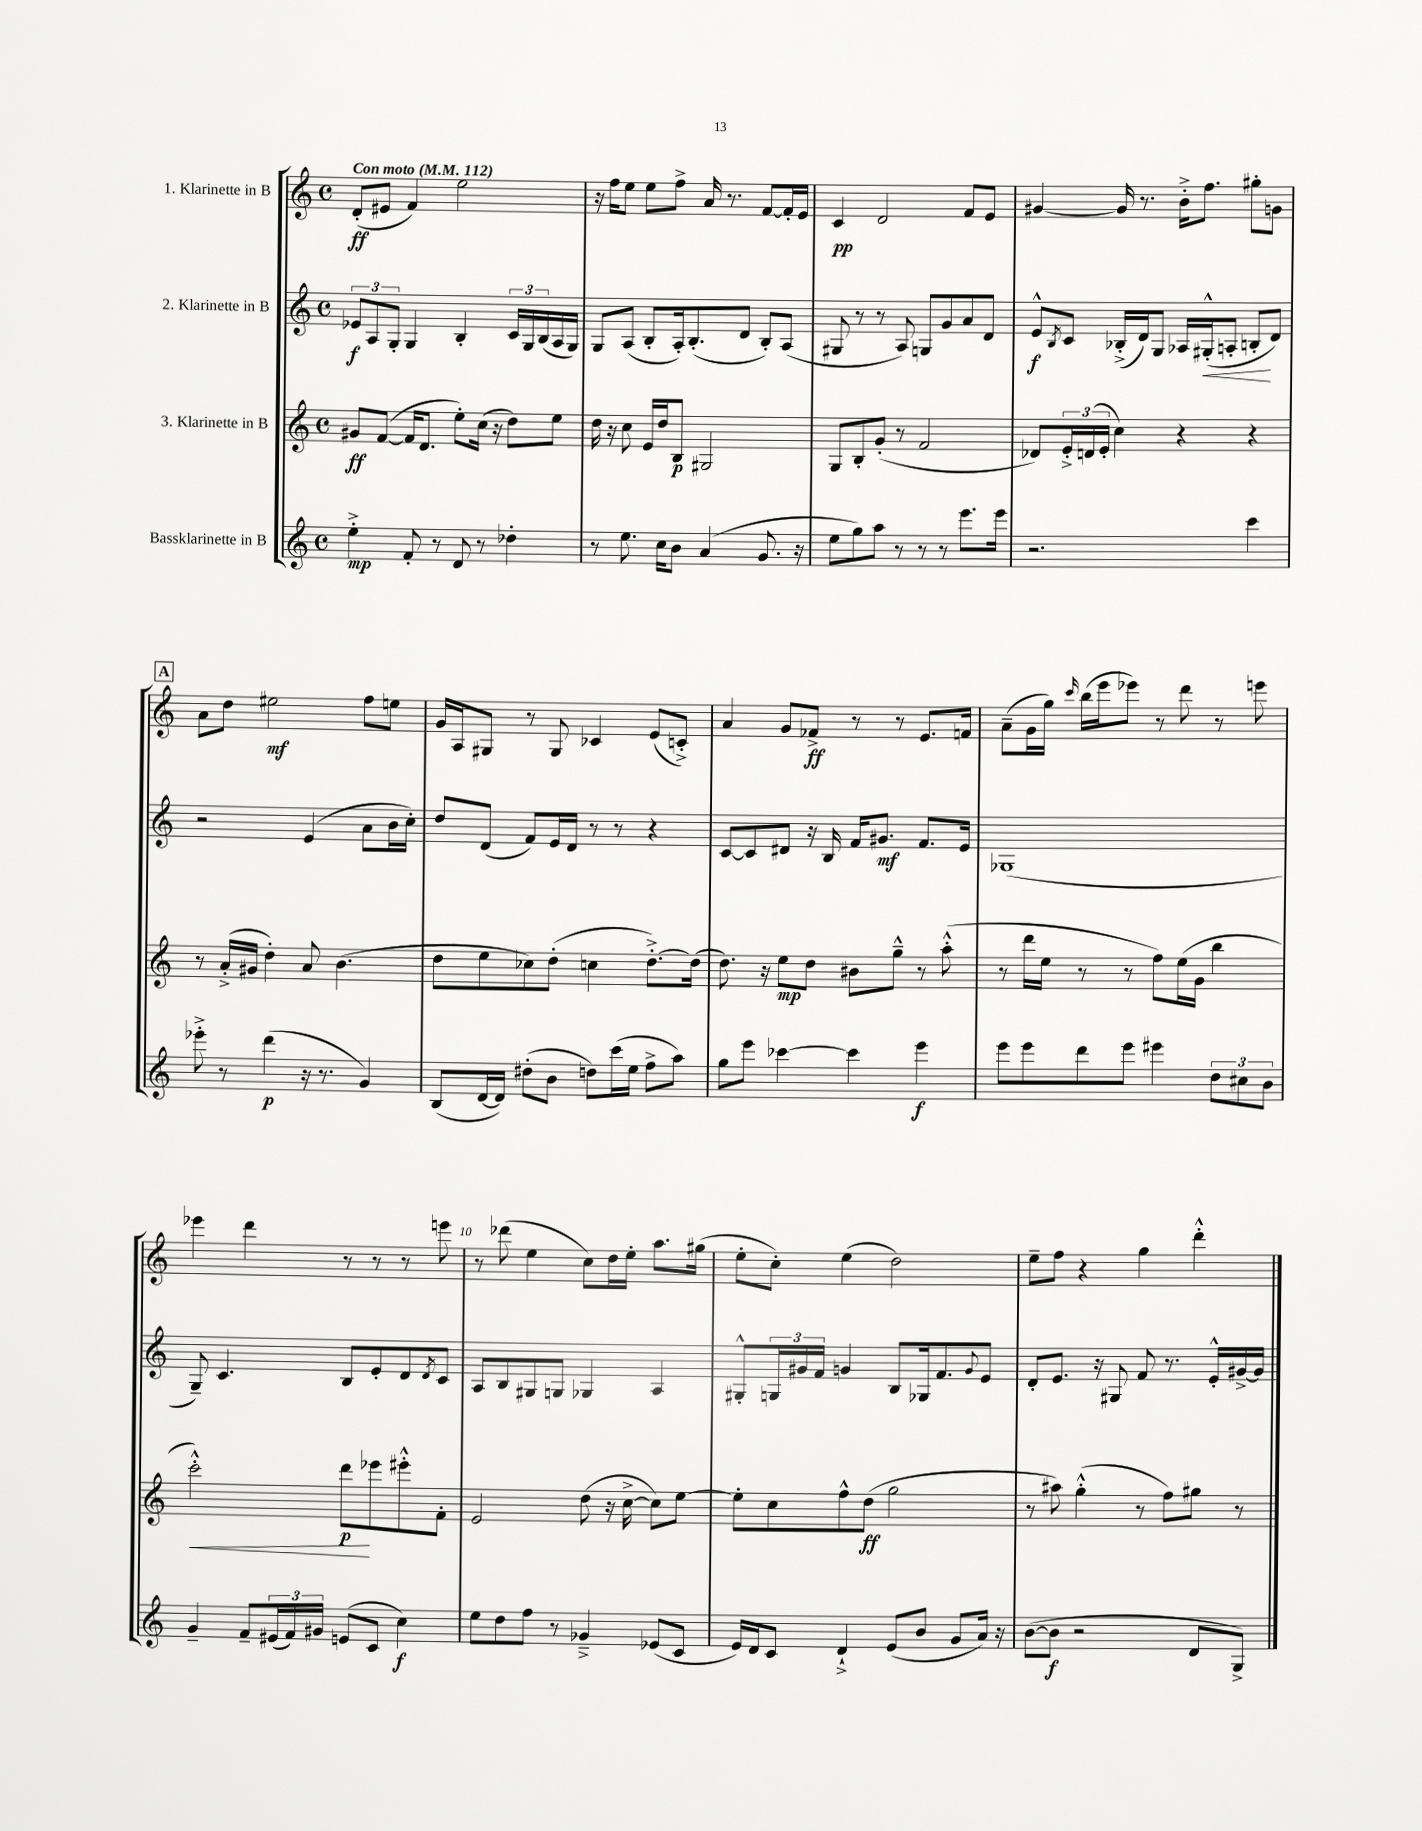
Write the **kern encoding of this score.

**kern	**kern	**kern	**kern
*staff4	*staff3	*staff2	*staff1
*clefG2	*clefG2	*clefG2	*clefG2
*k[]	*k[]	*k[]	*k[]
*M4/4	*M4/4	*M4/4	*M4/4
*met(c)	*met(c)	*met(c)	*met(c)
*MM112	*MM112	*MM112	*MM112
4ee'^	8g#	12e-	(8d'
.	.	12A	.
.	([8f	.	8e#
.	.	12G'	.
8f'	16f]	4G	4f)
.	8.d	.	.
8r	.	.	.
8d	8ee')	4B'	2ee
8r	(16cc	.	.
.	16r	.	.
4dd-'	8dd)	24c	.
.	.	24G	.
.	.	(24B	.
.	8ee	16A	.
.	.	16G)	.
=	=	=	=
8r	16dd	8G	16r
.	16r	.	16ff
8.ee	8cc	(8A	8ee
.	16e	8B'	8ee
16cc	16dd	.	.
8b	8B	16A')	8ff^
.	.	(8.B'	.
(4a	2G#	.	16a
.	.	.	8.r
.	.	8d	.
8.g	.	8B')	[8f
.	.	(8A	16f']
16r	.	.	16e
=	=	=	=
8ee	8G	8G#	4c
8gg)	8B'	8r	.
8aa	(8g'	8r	2d
8r	8r	8A)	.
8r	2f	8G	.
8r	.	8g	.
8.eee	.	8a	8f
.	.	8d	8e
16eee	.	.	.
=	=	=	=
2.r	8d-)	8e^^	[4g#
.	.	8qB	.
.	24e'^	8c	.
.	(24d	.	.
.	24e'	.	.
.	4cc)	(16B-'^	16g#]
.	.	16d)	8.r
.	.	8G	.
.	4r	16A-	16b'^
.	.	(16G#'^^	8.ff
.	.	8A'	.
4ccc	4r	8B'	8gg#'
.	.	8d)	8g
=	=	=	=
8eee-'^	8r	2r	8a
8r	(16a'^	.	8dd
.	16g#	.	.
(4ddd	4dd')	.	2ee#
16r	8a	(4e	.
8.r	.	.	.
.	(4.b	.	.
4g)	.	8a	8ff
.	.	16b	8ee
.	.	16cc')	.
=	=	=	=
(8B	8dd	8dd	16g
.	.	.	16A
[16d	8ee	(8d	8G#
16d])	.	.	.
(8dd#'	8cc-)	8f)	8r
8b	(8dd'	16e	8G#
.	.	16d	.
8dd)	4cc	8r	4c-
(16ccc	.	8r	.
16ee	.	.	.
8ff^	[8.dd'^)	4r	(8e
8aa)	.	.	8c'^)
.	(16dd]	.	.
=	=	=	=
8gg	8.dd)	[8c	4a
8eee	.	8c]	.
.	16r	.	.
[4ccc-	8ee	8d#	8g
.	8dd	16r	8f-^
.	.	16B	.
4ccc-]	8b#	16f	8r
.	.	8.g#	.
.	8gg~^^	.	8r
4eee	8r	8.f	8.e
.	(8aa'^^	.	.
.	.	16e	16f
=	=	=	=
8eee	8r	(1G-	(8a~
8eee	16ddd	.	16g
.	16ee	.	16gg)
.	.	.	16qqccc
8ddd	8r	.	(16bb
.	.	.	16eee
8eee	8r	.	8eee-)
4eee#	8ff)	.	8r
.	(16ee	.	8ddd
.	16g	.	.
12dd	4bb	.	8r
12cc#	.	.	.
.	.	.	8eee
12b	.	.	.
=	=	=	=
4g~	2ccc'^^)	8G~)	4eee-
.	.	4.c	.
8f~	.	.	4ddd
(24e#	.	.	.
24f)	.	.	.
24g#	.	.	.
(8e	8ddd	8B	8r
8c	8eee-	8e'	8r
4cc)	8eee#'^^	8d	8r
.	.	8qd	.
.	8f'	8c	8eee
=	=	=	=
8ee	2e	8A	8r
8dd	.	8B	(8ddd-
8ff	.	8G#	4ee
8r	.	8G	.
4g-~^	(8dd	4G-	8cc)
.	16r	.	16dd
.	[16cc^	.	16ee'
(8e-	8cc])	4A	8.aa
8c	[8ee	.	.
.	.	.	(16gg#
=	=	=	=
16e)	8ee']	8G#'^^	8ee'
16d	.	.	.
8c	8cc	24G	8cc')
.	.	24g#	.
.	.	24f	.
4d`^	8ff^^	4g	(4ee
.	(8dd	.	.
(8e	2gg	8B	2dd)
8b	.	16G-	.
.	.	8.f	.
8g	.	.	.
.	.	8qqg	.
16a)	.	8e	.
16r	.	.	.
=	=	=	=
([8b	8r	8d'	8ee~
8b]	8aa#)	8.e	8ff
2r	(4gg'^^	.	4r
.	.	16r	.
.	.	8G#	.
.	8r	8f	4gg
.	8ff)	8.r	.
8d	8gg#	.	4ddd'^^
.	.	16e'^^	.
8G^)	8r	[16g#^	.
.	.	16g#]	.
==	==	==	==
*-	*-	*-	*-
